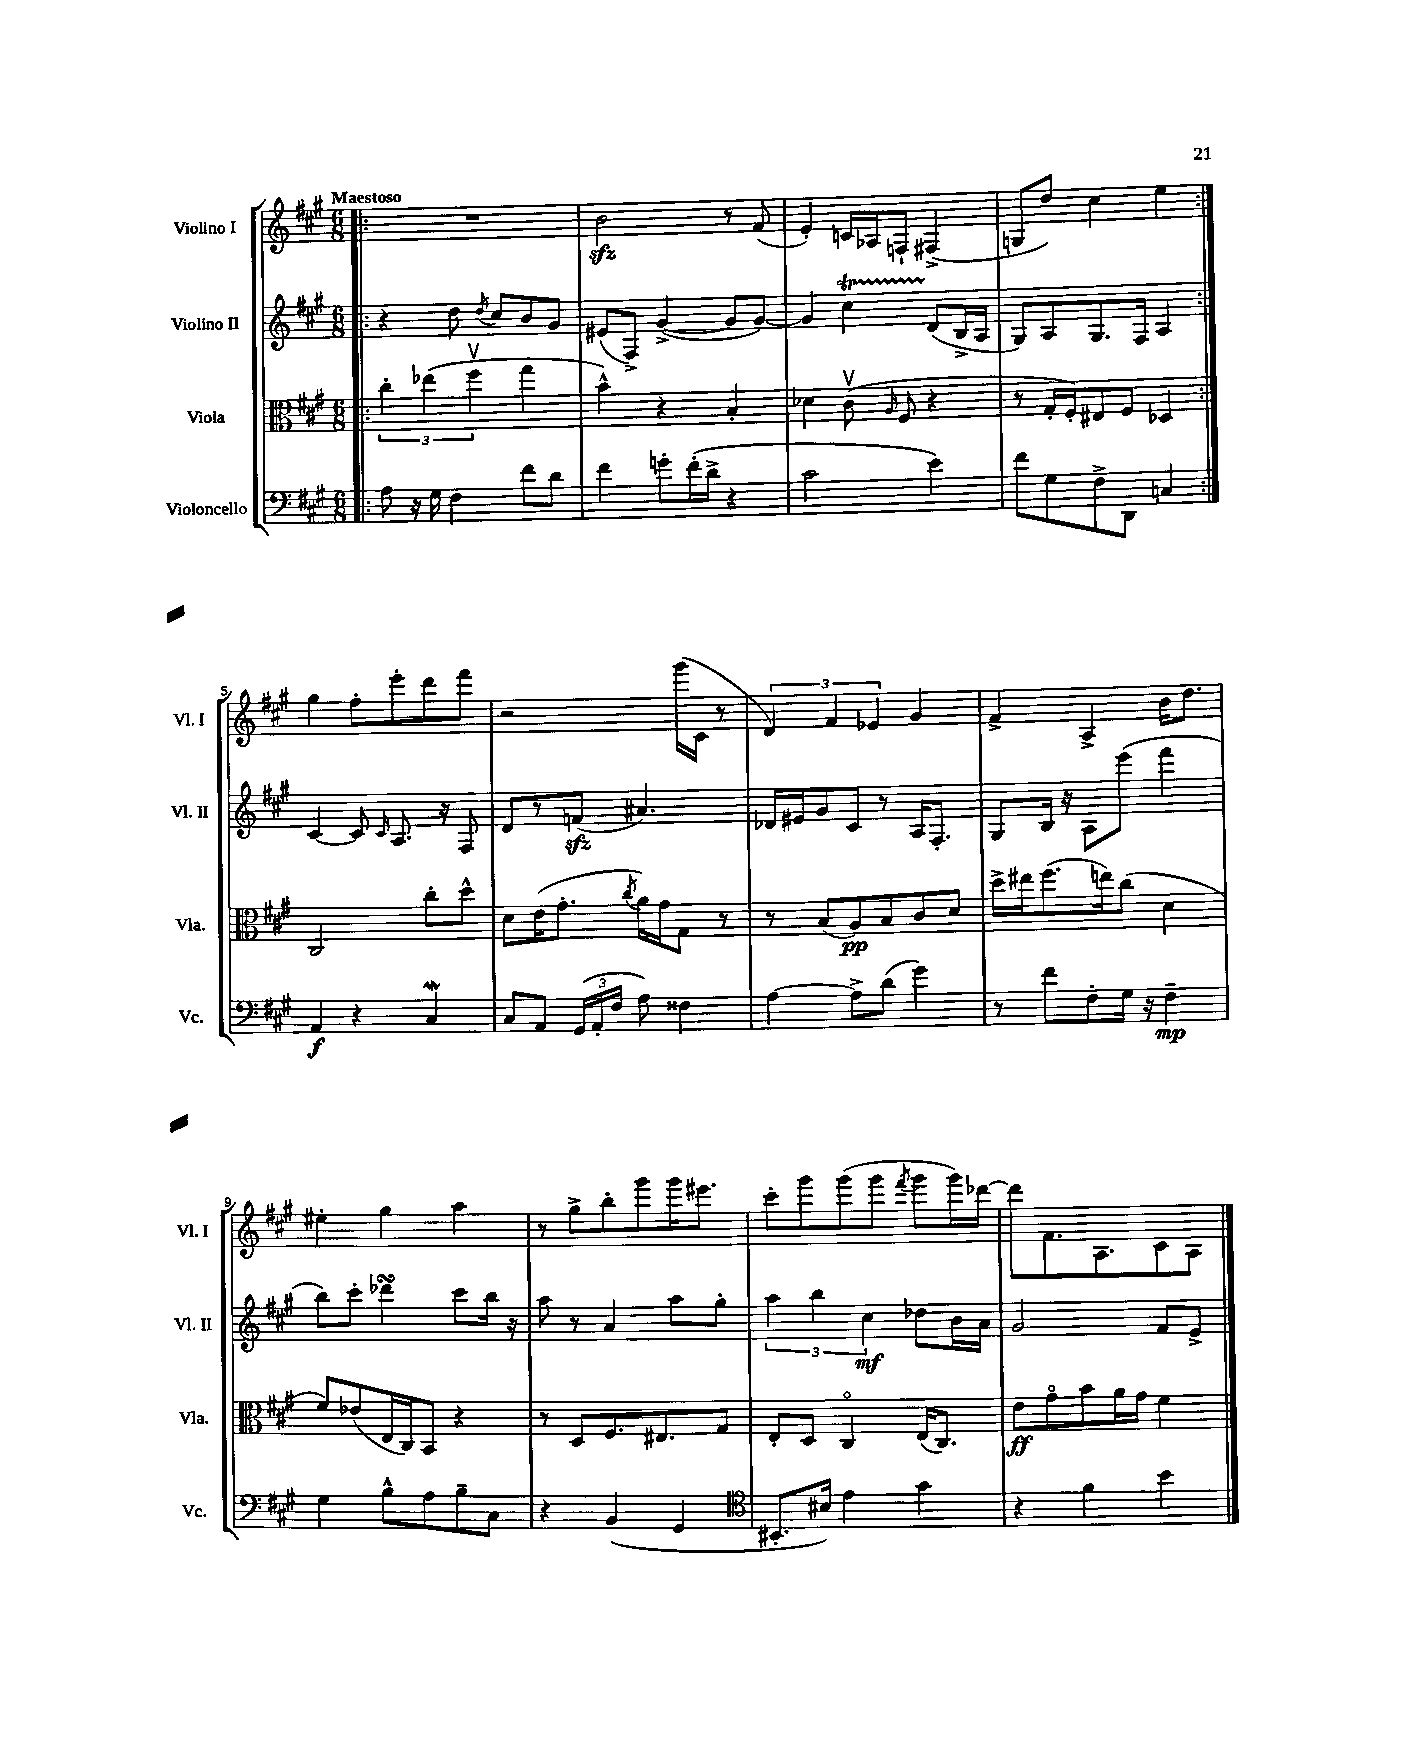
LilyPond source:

<<
\new StaffGroup <<
\new Staff = "s0" \with { instrumentName = "Violino I" shortInstrumentName = "Vl. I" } {
    \clef treble \key a \major \numericTimeSignature \time 6/8 \tempo "Maestoso"
    \autoBeamOff \repeat volta 2 { \bar ".|:" R2. |
    b'2\sfz r8 fis'8( |
    e'4-.) c'16[ aes16 f8]-! fis4->( |
    g8[ d''8]) cis''4 e''4 | }
    gis''4 fis''8[-. e'''8-. d'''8 fis'''8] |
    r2 gis'''16[( cis'16] r8 |
    \tuplet 3/2 { d'4) fis'4 ees'4 } gis'4 |
    fis'4-> a4-> b'16[ d''8.] |
    eis''4-. gis''4 a''4 |
    r8 gis''8[-> b''8-. gis'''8 gis'''16 eis'''8.] |
    cis'''8[-. gis'''8 gis'''8( gis'''8] \acciaccatura { fis'''8 } gis'''8[ gis'''16) des'''16]~ |
    des'''8[ fis'8. a8. cis'8 a8] \bar "|." |
}
\new Staff = "s1" \with { instrumentName = "Violino II" shortInstrumentName = "Vl. II" } {
    \clef treble \key a \major \numericTimeSignature \time 6/8
    \autoBeamOff \repeat volta 2 { \bar ".|:" r4 d''8 \acciaccatura { d''8 } cis''8[ b'8 gis'8] |
    eis'8[( fis8]->) gis'4~->( gis'8[ gis'8]~) |
    gis'4 cis''4\startTrillSpan d'8[\stopTrillSpan( b16-> a16] |
    gis8[) a8 gis8. fis16] a4 | }
    cis'4~ cis'8 \grace { cis'16 } a8. r16 fis8 |
    d'8[ r8 f'8]\sfz( ais'4.) |
    des'16[ eis'16 gis'8 cis'8] r8 a16[ fis8.]-. |
    gis8[ b16] r16 a8[ e'''8]( fis'''4 |
    b''8[) cis'''8]-. des'''4\turn cis'''8[ b''16] r16 |
    a''8 r8 a'4 a''8[ gis''8]-. |
    \tuplet 3/2 { a''4 b''4 cis''4\mf } des''8[ b'16 a'16] |
    gis'2 fis'8[ e'8]-> \bar "|." |
}
\new Staff = "s2" \with { instrumentName = "Viola" shortInstrumentName = "Vla." } {
    \clef alto \key a \major \numericTimeSignature \time 6/8
    \autoBeamOff \repeat volta 2 { \bar ".|:" \tuplet 3/2 { cis''4-. ees''4( fis''4\upbow } gis''4 |
    b'4-^) r4 b4-. |
    des'4 cis'8\upbow( \grace { a16 } fis8 r4 |
    r8 gis16[-. fis16-.) eis8 fis8] des4 | }
    cis2 cis''8[-. d''8]-^ |
    d'8[ e'16( gis'8.]-. \acciaccatura { cis''8 } a'16[) gis'16 gis8] r8 |
    r8 b8[( a8\pp) b8 cis'8 d'8] |
    d''16[-> eis''16 fis''8.( e''16) cis''8]( d'4 |
    fis'8[) ees'8( e16 cis16) b,8] r4 |
    r8 d8[ fis8. eis8. gis8] |
    e8[-. d8] cis4\flageolet e16[( cis8.]) |
    e'8[\ff gis'8\flageolet b'8 a'16 gis'16] fis'4 \bar "|." |
}
\new Staff = "s3" \with { instrumentName = "Violoncello" shortInstrumentName = "Vc." } {
    \clef bass \key a \major \numericTimeSignature \time 6/8
    \autoBeamOff \repeat volta 2 { \bar ".|:" a8 r16 gis16 fis4 fis'8[ d'8] |
    fis'4 g'8[-. fis'16-.( d'16]-> r4 |
    cis'2 e'4) |
    fis'8[ gis8 fis8-> d,8] c4 | }
    a,4\f r4 cis4\mordent |
    cis8[ a,8] \tuplet 3/2 { gis,16[( a,16-. fis16] } a8) fisis4 |
    a4~ a8[-> d'8]( gis'4) |
    r8 fis'8[ fis8-. gis16] r16 fis4--\mp |
    gis4 b8[-^ a8 b8-- cis8] |
    r4 b,4( gis,4 |
    \clef tenor bis,8.[-. bis16]) e'4 gis'4 |
    r4 fis'4 b'4 \bar "|." |
}
>>
>>
